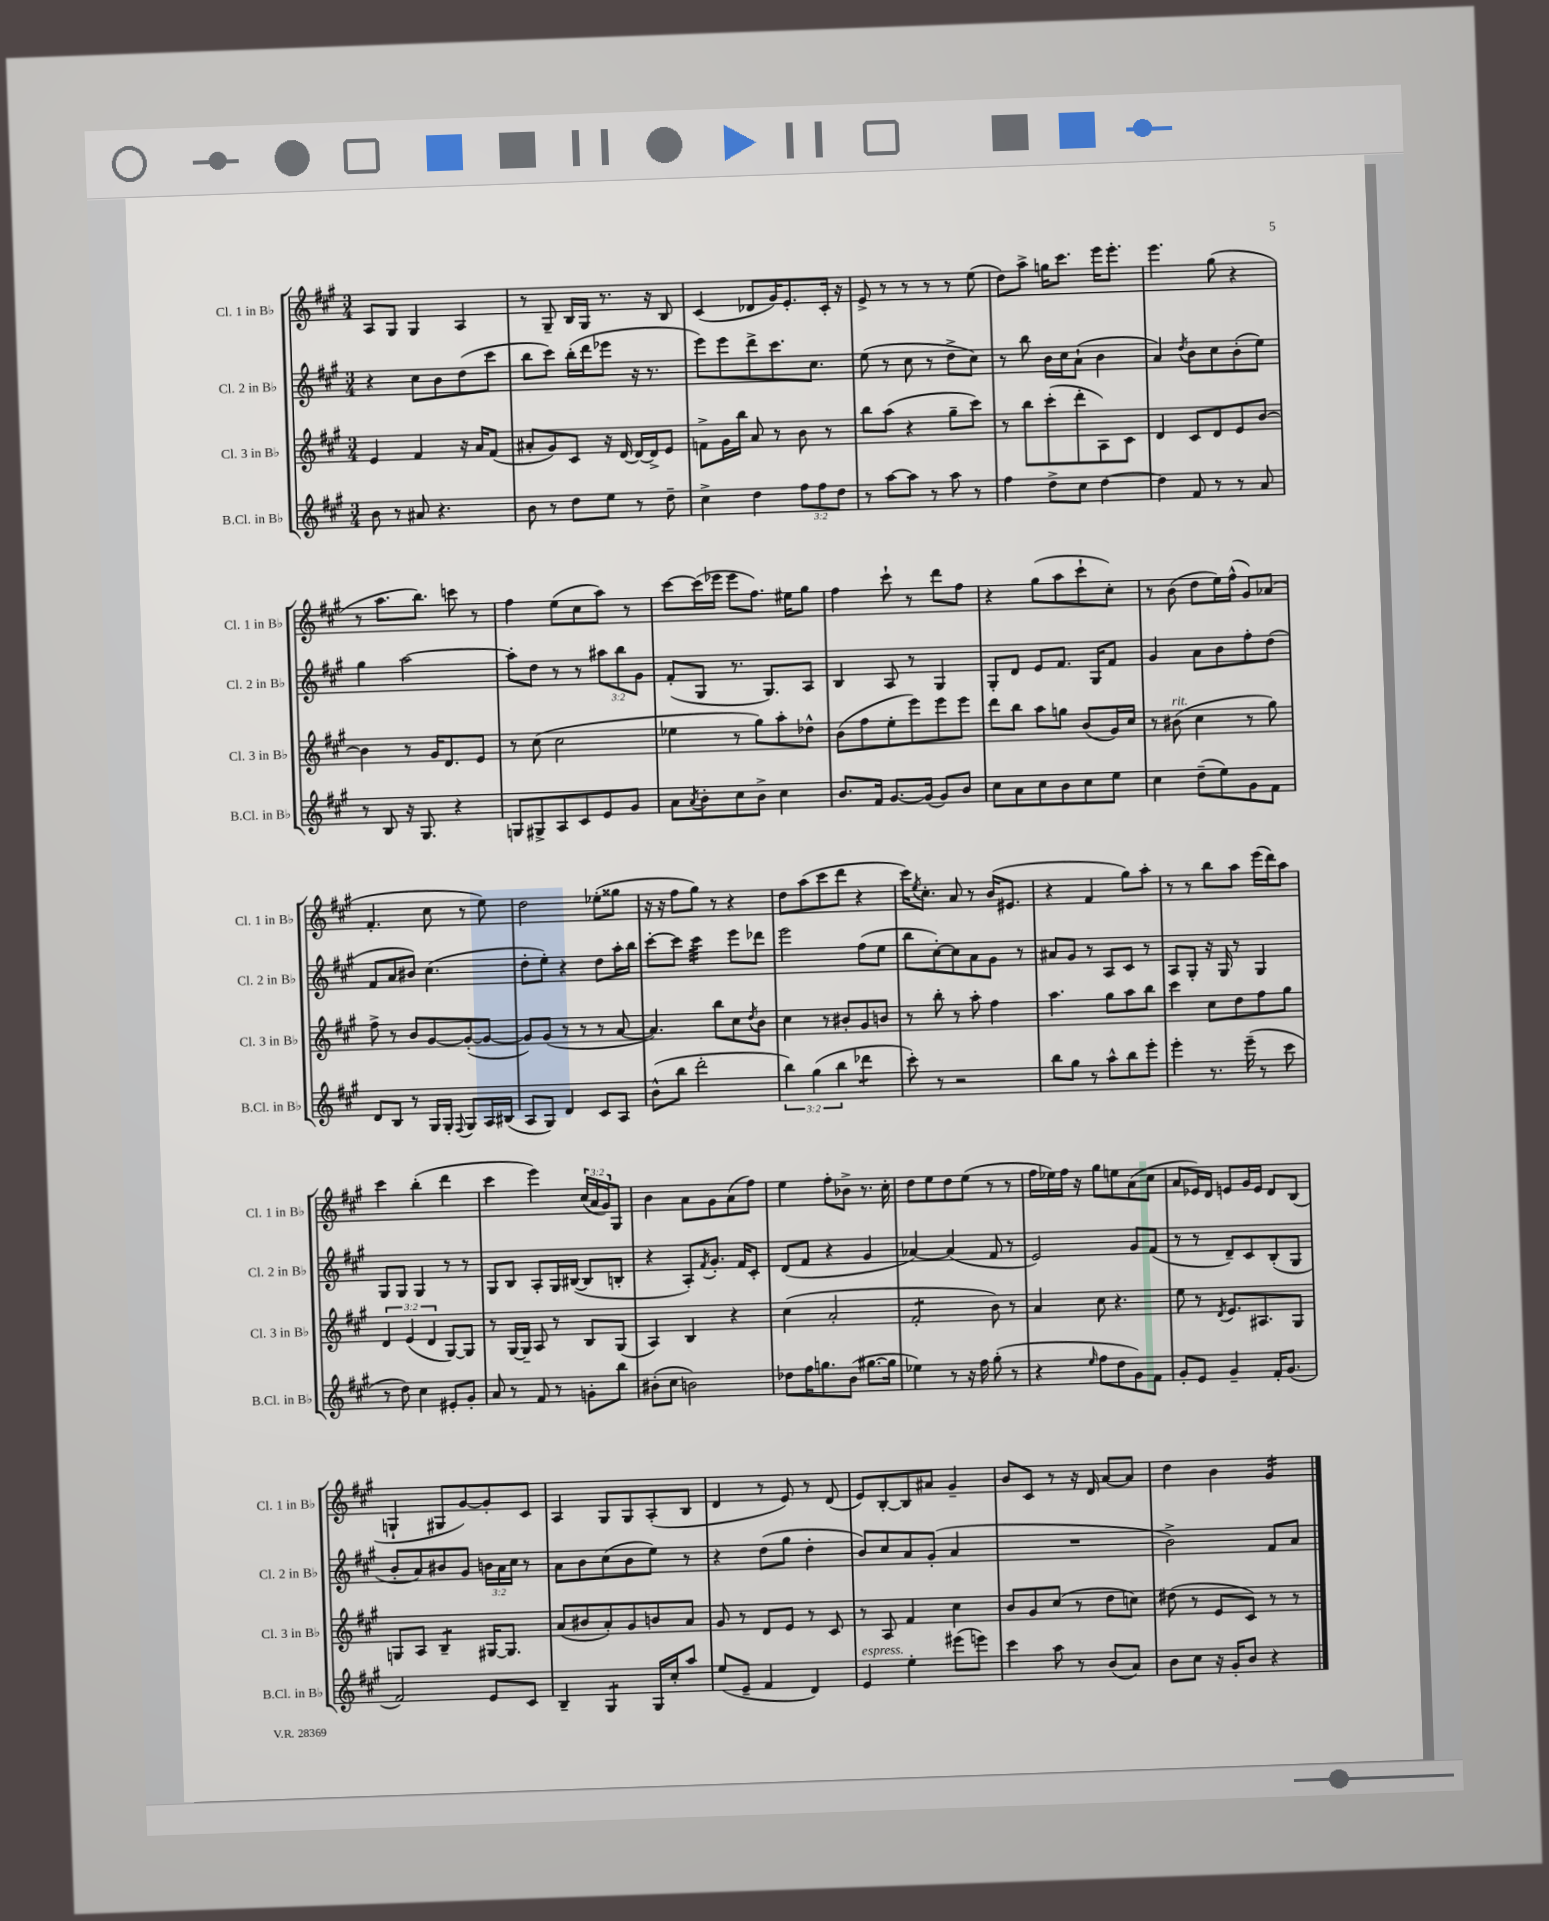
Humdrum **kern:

**kern	**kern	**kern	**kern
*staff4	*staff3	*staff2	*staff1
*clefG2	*clefG2	*clefG2	*clefG2
*k[f#c#g#]	*k[f#c#g#]	*k[f#c#g#]	*k[f#c#g#]
*M3/4	*M3/4	*M3/4	*M3/4
8b	4e	4r	8A
8r	.	.	8G#
8a#	4f#	8cc#	4G#
4.r	.	8b	.
.	16r	(8dd	4A
.	16a	.	.
.	(8f#	8ccc#	.
=	=	=	=
8b	8a#'	8bb	8r
8r	8g#)	8ccc#)	8G#~
8dd	8c#	(16bb'	16B
.	.	16ddd	16G#
8ee	16r	8eee-	8.r
.	[16d	.	.
8r	16d_	16r	.
.	16d^]	8.r	16r
8dd~	8e	.	8B
=	=	=	=
4cc#^	8f^	8eee)	(4c#
.	16g#	8eee	.
.	16bb	.	.
4dd	8a	8ddd^	8d-
.	8r	8.ccc#	16g#)
.	.	.	8.e'
12ff#	8b	.	.
.	.	8.cc#	.
12ff#	.	.	.
.	8r	.	16c#'
12dd	.	.	.
.	.	.	16r
=	=	=	=
8r	8bb	(8ee	8e^
[8aa	(8aa	8r	8r
8aa]	4r	8cc#	8r
8r	.	8r	8r
8aa	8gg#~	8dd^	8r
8r	8ccc#)	8cc#)	(8ee
=	=	=	=
4ff#	8r	8r	8dd)
.	8bb	8bb	8aa^
8dd^	(8ccc#'	16b	16gg
.	.	16cc#	8.ccc#
8cc#	8ddd'	(8a`	.
[4dd	8A)	4b	16eee
.	.	.	8.eee'
.	8c#	.	.
=	=	=	=
4dd]	4d	4a)	4.eee
.	.	8qdd	.
8f#	8c#	8b	.
8r	8d	8cc#	(8gg#
8r	8e	(8b'	4r
8a	[8b	8ee)	.
=	=	=	=
8r	4b]	4gg#	8r
8B	.	.	8.aa
16r	8r	[2aa	.
8.G#	.	.	8.bb)
.	16g#	.	.
.	8.d	.	.
4r	.	.	8ccc
.	8e	.	8r
=	=	=	=
8G	8r	8aa']	4ff#
8G#^	(8cc#	8dd	.
8A	2cc#	8r	(8ee
8c#	.	8r	8cc#
8e	.	12aa#	8aa)
.	.	12bb	.
8g#	.	.	8r
.	.	12g#	.
=	=	=	=
8a	4ee-	(8f#'	[8ccc#
8qa	.	.	.
8b'	.	8G#	(16ccc#]
.	.	.	16eee-
8cc#	8r	8.r	8eee-
8b^	8gg#)	.	8.ff#)
.	.	8.G#)	.
4cc#	8aa'	.	.
.	.	.	16ee#
.	8dd-^^	8A	8gg#
=	=	=	=
8.b	(8b	4B	4ff#
.	8ff#	.	.
16f#	.	.	.
[8.g#	8ee'	8A	8ccc#`
.	8eee)	8r	8r
(16g#]	.	.	.
8g#)	8eee	4G#	8ddd
8b	8eee	.	8ff#
=	=	=	=
8cc#	8ddd	8G#'	4r
8a	8bb	8d	.
8cc#	8aa	8e	(8gg#
8b	8gg	8.f#	8aa
8cc#	(8b	.	8ccc#`
.	.	16G#	.
8ee	16g#)	8f#	8cc#')
.	16cc#	.	.
=	=	=	=
4cc#	8r	4g#	8r
.	(8b#	.	(8b
(8dd~	4cc#	8a	8dd
8ee)	.	8b	16ee)
.	.	.	(16ff#^^
8g#	8r	8ff#'	8g#)
8f#	8gg#)	(8dd	(8a-
=	=	=	=
8d	8ff#^	8f#	4.f#'
8B	8r	8a	.
8r	8b	8b#)	.
16G#	[8g#	(4.cc#	8cc#
16G#'	.	.	.
8qqF#	.	.	.
8G#	(8g#'_	.	8r
16A	8g#_	.	8ee)
(16B#	.	.	.
=	=	=	=
8A	8g#])	8dd'	2dd
8G#)	(8g#	8ee')	.
4d	8r	4r	.
.	8r	.	.
8c#	8r	8dd	(8ee-'
8A	[8a	16aa'	8gg##
.	.	16bb	.
=	=	=	=
(8b^^	4.a])	[8ccc#'	16r
.	.	.	16r
8bb	.	8ccc#]	8ff#
2ddd'	.	4ccc#	8gg#)
.	8bb	.	8r
.	8cc#	8eee	4r
.	8qdd	.	.
.	8b	8ddd-	.
=	=	=	=
6bb)	4cc#	2eee	8dd
.	.	.	(8aa
(6gg#	.	.	.
.	8r	.	8ccc#
6bb	.	.	.
.	8b#'	.	8ddd
4ddd-	8g#	(8ff#	4r
.	8b	8ee	.
=	=	=	=
8ccc#')	8r	8bb	16ccc#)
.	.	.	8qee
.	.	.	8.cc#'
8r	8bb'	[8cc#')	.
2r	8r	8cc#]	8a
.	8aa'	8a	8r
.	4ff#	8g#	(16b
.	.	.	8.e#
.	.	8r	.
=	=	=	=
8bb	4.aa	8a#	4r
8gg#	.	8g#	.
8r	.	8r	4f#
8aa^^	8gg#	8A	.
8bb	8aa	8c#	8gg#)
8eee'	8bb	8r	8aa'
=	=	=	=
4eee'	4ccc#	8A	8r
.	.	8G#'	8r
8.r	8cc#	16r	8bb
.	.	16G#	.
.	8dd	8r	8aa
(16eee~	.	.	.
8r	8ff#	4G#	(16eee
.	.	.	16ddd)
8ccc#	8gg#	.	8aa
=	=	=	=
8r	6d	8G#	4ccc#
8dd)	.	8G#	.
.	(6e	.	.
4cc#	.	4G#	(4bb'
.	6d	.	.
8e#'	[8G#)	8r	4ddd
8g#'	8G#]	8r	.
=	=	=	=
8a	8r	8G#	4ccc#
8r	[16G#	8B	.
.	16G#~]	.	.
8f#	8A	8A'	4eee)
8r	8r	16G#	.
.	.	([16B#	.
8g'	8B	8B#]	(24cc#
.	.	.	24a
.	.	.	24g#)
8bb	(8G#	8B'	8G#
=	=	=	=
(8b#'	4A)	4r	4b
8cc#	.	.	.
2b)	4B	8A')	8a
.	.	8qf#	.
.	.	8.g#'	8g#
.	4r	.	(8a
.	.	16f#	.
.	.	8c#'	8ff#)
=	=	=	=
8dd-	(4cc#	(8d	4ee
16ff#	.	8f#	.
8.gg	.	.	.
.	2a'	4r	8ff#'
(8b	.	.	8b-^
[8.gg#	.	4g#	8.r
16gg#]	.	.	16cc#'
=	=	=	=
4ee-)	2f#'	[4a-)	8dd
.	.	.	8ee
8r	.	(4a-]	8dd
16r	.	.	(8ee
16ff#	.	.	.
(8gg#'	8b)	8f#	8r
8r	8r	8r	8r
=	=	=	=
4r	4a	2e)	16ff#
.	.	.	16ee-)
.	.	.	16ff#
.	.	.	16r
16qqee	.	.	.
8ff#	8cc#	.	8gg#
8dd	4.r	.	8ee
8g#)	.	8g#	(8a
8f#	.	(8f#	8cc#
=	=	=	=
8g#'	8ee	8r	8a
8e	8r	8r	16e-)
.	.	.	16d
.	8qd	.	.
4g#~	8.e	8d~)	8e
.	.	8c#	16g#
.	8.A#	.	16e
16f#'	.	(8B'	8d
(8.g#	.	.	.
.	8G#	8G#	(8B
=	=	=	=
2f#)	8G	8b'	4G`
.	8A	8a)	.
.	4B~	8b#	8G#
.	.	8g#	[8g#)
8e	[16G#	24b	8g#']
.	.	24a	.
.	8.G#]	.	.
.	.	24cc#	.
8c#	.	8r	8c#
=	=	=	=
4B~	(8a	8a	4A
.	8b#	8b	.
4G#	8a')	(8cc#	8G#
.	8g#	8b	8G#
16G#	8b	8ee)	(8A'
16cc#'	.	.	.
8aa	8a	8r	8B
=	=	=	=
(8ee	8g#	4r	4d
8e~	8r	.	.
4f#	8d	(8dd	8r
.	8e	8gg#	8e)
4d)	8r	4dd'	8r
.	8c#	.	(8d
=	=	=	=
4e	8r	8b)	8e)
.	8A	8cc#	[8B'
4ee'	4f#	8a	8B]
.	.	(8g#'	8a#
(8eee#	4cc#	4a	4g#~
8eee)	.	.	.
=	=	=	=
4ccc#	8b	2.r	8b
.	8g#	.	8c#
8aa	(8cc#	.	8r
8r	8r	.	16r
.	.	.	16d
(8b	8dd	.	[8a
8a)	8cc)	.	8a]
=	=	=	=
8b	(8dd#	2b^)	4dd
8cc#	8r	.	.
16r	8e	.	4b
16g#'	.	.	.
8b	8c#)	.	.
4r	8r	8f#	4g#
.	8r	8a	.
==	==	==	==
*-	*-	*-	*-
